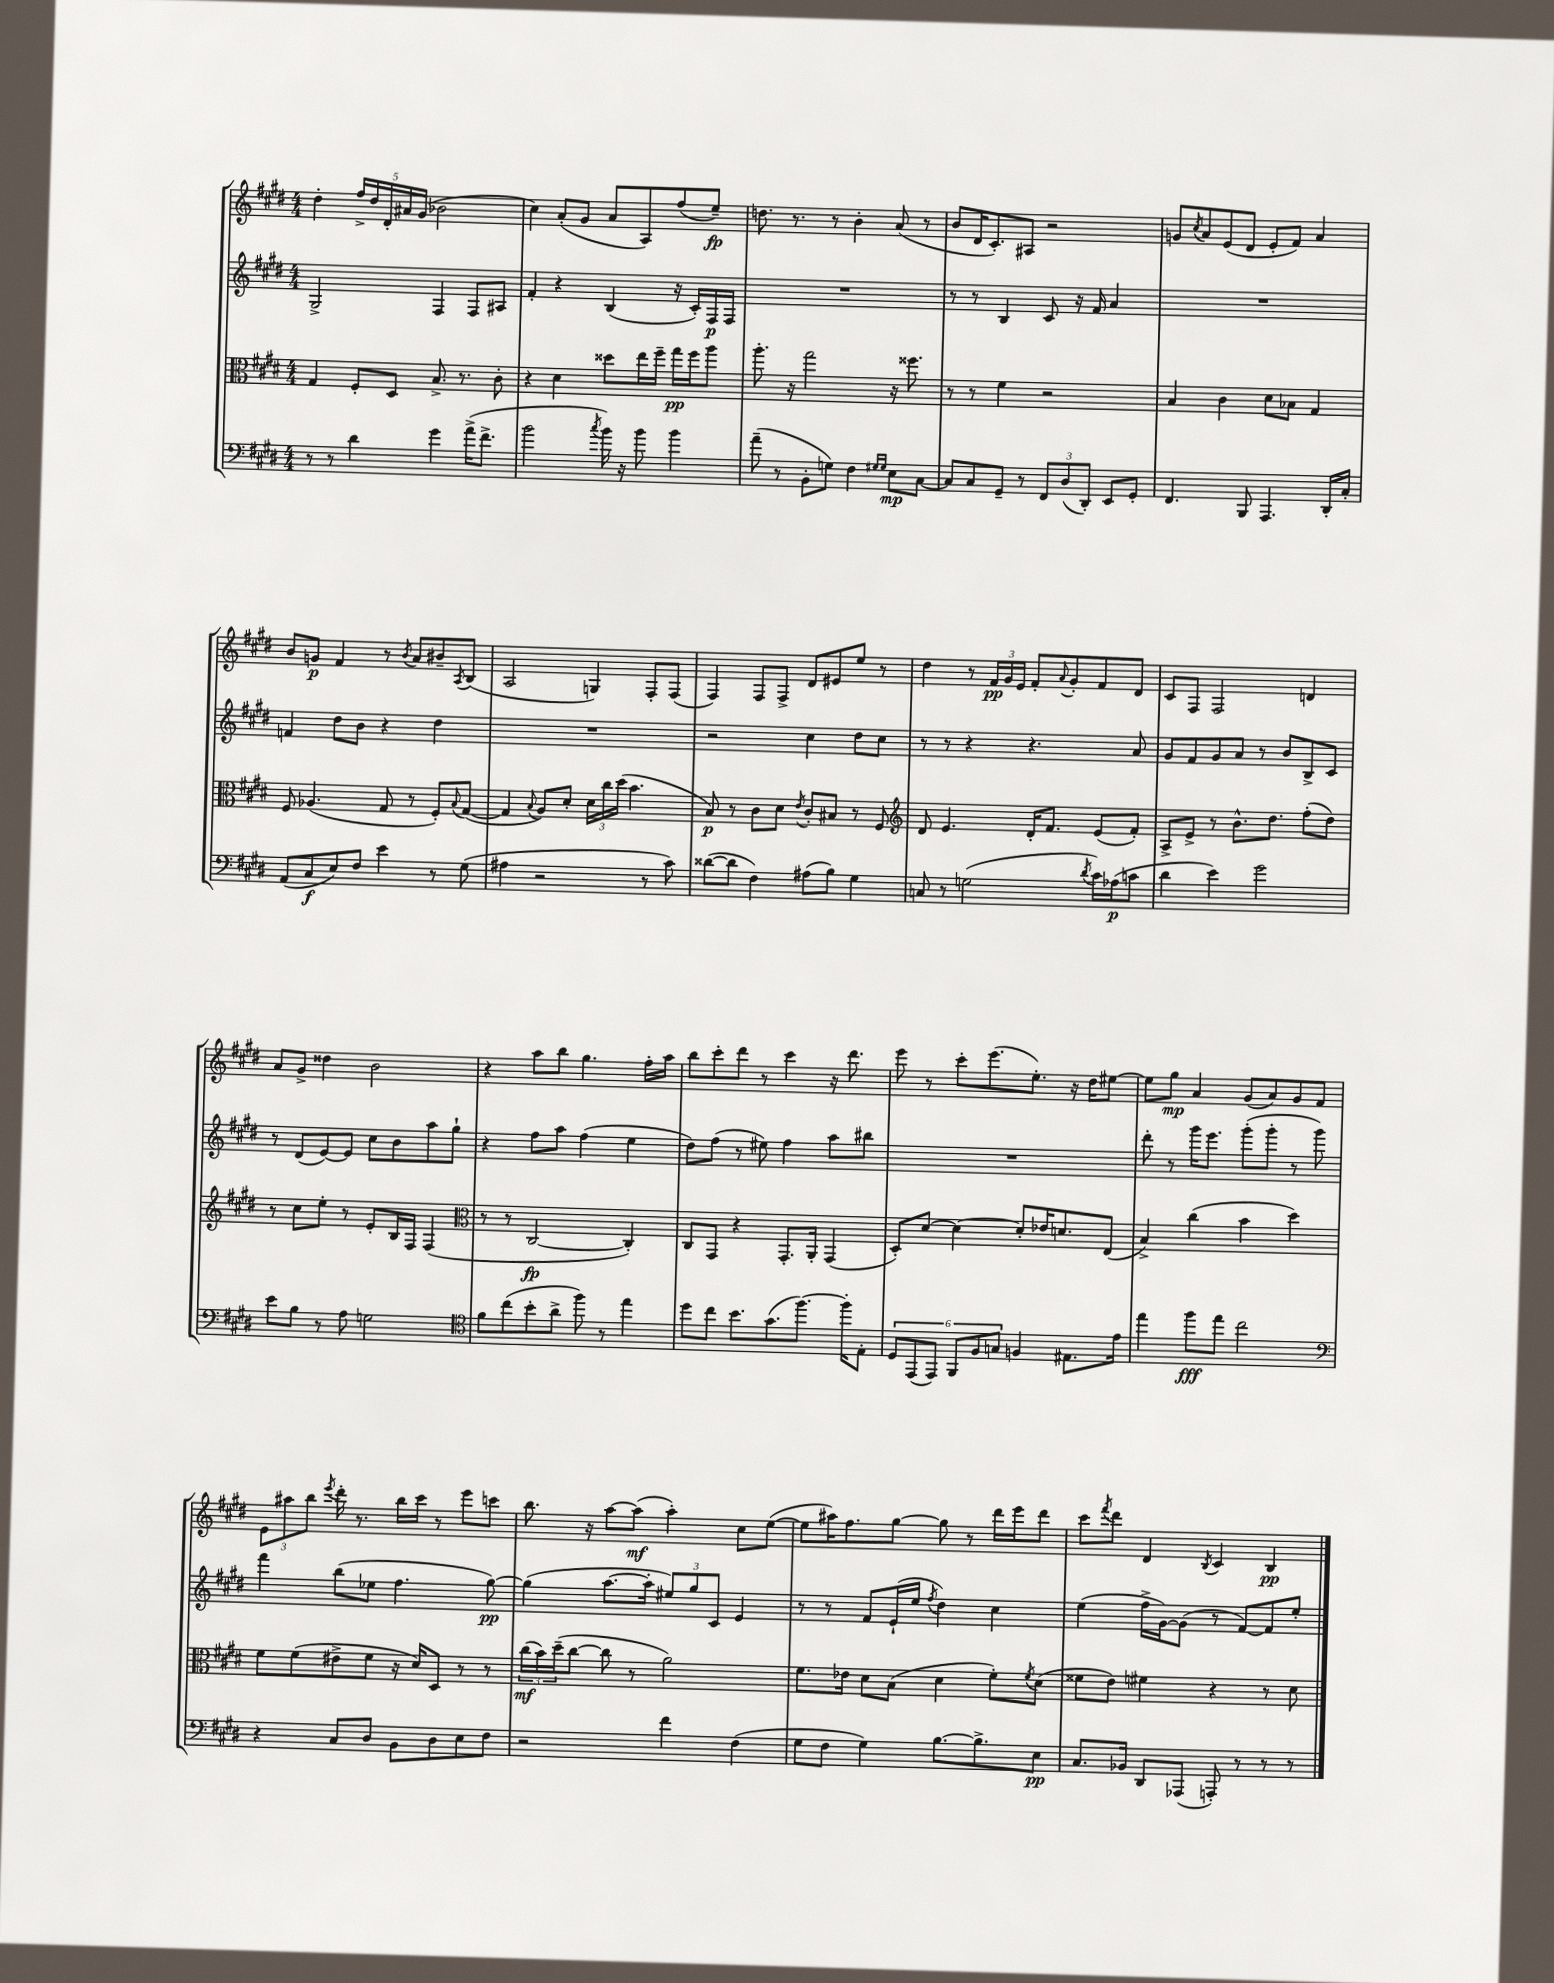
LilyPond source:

<<
\new StaffGroup <<
\new Staff = "s0" {
    \clef treble \key e \major \numericTimeSignature \time 4/4
    dis''4-. \tuplet 5/4 { fis''16-> dis''16 dis'16-. ais'16 gis'16( } bes'2 |
    cis''4) a'8-.( gis'8 a'8 a8) fis''8( e''8--\fp) |
    d''8. r8. r8 b'4-. a'8( r8 |
    b'8 dis'16 cis'8.-.) ais8 r2 |
    g'8 \acciaccatura { cis''8 } a'8 e'8( dis'8 e'8-. fis'8) a'4 |
    b'8 g'8\p fis'4 r8 \acciaccatura { b'8 } a'8 bis'8-- \acciaccatura { a8 } b8( |
    a2 g4) fis8-. fis8( |
    fis4) fis8 fis8-> dis'8 eis'8 e''8 r8 |
    dis''4 r8 \tuplet 3/2 { fis'16\pp gis'16 e'16 } fis'8-. \appoggiatura { a'8 } gis'8-. fis'8 dis'8 |
    cis'8 fis8 fis2 d'4 |
    a'8 gis'8-> disis''4 b'2 |
    r4 a''8 b''8 gis''4. fis''16-. a''16 |
    b''8 cis'''8-. dis'''8 r8 cis'''4 r16 dis'''8. |
    e'''8 r8 cis'''8-. e'''8.( e''8.-.) r16 dis''16 eis''8~ |
    eis''8 gis''8\mp a'4 gis'8( a'8) gis'8 fis'8 |
    \tuplet 3/2 { e'8 ais''8 b''8 } \acciaccatura { e'''8 } dis'''16-. r8. b''16 cis'''16 r8 e'''8 c'''8 |
    b''8. r16 a''8~ a''8\mf( a''4-.) cis''8 e''8~( |
    e''8 ais''16) fis''8. gis''8~ gis''8 r8 dis'''16 e'''16 dis'''8 |
    cis'''8 \acciaccatura { fis'''8 } dis'''8 dis'4 \acciaccatura { b8 } cis'4 b4\pp \bar "|." |
}
\new Staff = "s1" {
    \clef treble \key e \major \numericTimeSignature \time 4/4
    gis2-> fis4 fis8 ais8 |
    fis'4-. r4 b4( r16 cis'16-.) fis16\p fis16 |
    R1 |
    r8 r8 b4 cis'8 r16 fis'16 a'4 |
    R1 |
    f'4 dis''8 b'8 r4 dis''4 |
    R1 |
    r2 cis''4 dis''8 cis''8 |
    r8 r8 r4 r4. a'8 |
    gis'8 fis'8 gis'8 a'8 r8 b'8 b8-> cis'8 |
    r8 dis'8( e'8~) e'8 cis''8 b'8 a''8 gis''8-! |
    r4 fis''8 a''8 fis''4( e''4 |
    dis''8) fis''8( r8 eis''8) fis''4 a''8 bis''8 |
    R1 |
    dis'''8-. r8 gis'''16 e'''8. gis'''8-.( gis'''8-. r8 gis'''8) |
    fis'''4 b''8( ees''8 fis''4. gis''8~\pp) |
    gis''4( a''8.~ a''16-. \tuplet 3/2 { eis''8) gis''8 cis'8 } e'4 |
    r8 r8 fis'8 e'16-!( e''16 \acciaccatura { fis''8 } dis''4) cis''4 |
    e''4( fis''16-> gis'16~) gis'8( r8 fis'8~) fis'8 e''8-. \bar "|." |
}
\new Staff = "s2" {
    \clef alto \key e \major \numericTimeSignature \time 4/4
    gis4 fis8-. dis8 b8.-> r8. cis'8-. |
    r4 dis'4 disis''8 e''16 fis''16-- gis''16\pp fis''16 a''8 |
    a''8.-. r16 gis''2 r16 fisis''8. |
    r8 r8 fis'4 r2 |
    b4 cis'4 dis'8 bes8 gis4 |
    fis8 aes4.( gis8 r8 fis8-.) \appoggiatura { b8 } gis8~( |
    gis4 \appoggiatura { b8 } a8) dis'8-. \tuplet 3/2 { dis'16 cis''16 dis''16( } b'4. |
    b8\p) r8 cis'8 dis'8 \acciaccatura { e'8 } cis'8-. bis8 r8 fis8 |
    \clef treble dis'8 e'4. dis'16-. fis'8. e'8( fis'8-.) |
    a8-> e'8-> r8 b'8.-^ dis''8. fis''8-.( dis''8) |
    r8 cis''8 e''8-. r8 e'8-. b16 fis16 fis4( |
    \clef alto r8 r8 cis2~\fp cis4-.) |
    cis8 gis,8 r4 gis,8.-. a,16-. gis,4( |
    dis8-.) dis'8~ dis'4~ dis'8-. ees'16 d'8. e8( |
    b4->) cis''4( b'4 dis''4) |
    fis'8 fis'8( eis'8-> fis'8 r16 dis'16) dis8 r8 r8 |
    \tuplet 3/2 { cis''16\mf( b'16) dis''16--( } cis''8~ cis''8 r8 a'2) |
    fis'8. ees'16 dis'8 b8( dis'4 fis'8-.) \acciaccatura { fis'8 } dis'8( |
    fisis'8 e'8) fis'4 r4 r8 dis'8 \bar "|." |
}
\new Staff = "s3" {
    \clef bass \key e \major \numericTimeSignature \time 4/4
    r8 r8 dis'4 gis'4 a'16->( fis'8.-> |
    b'2 \acciaccatura { cis''8 } b'16) r16 b'8 b'4 |
    a'8--( r8 b,8-. g8) fis4 \grace { gis16 gis16 } e8\mp cis8~ |
    cis8 cis8 gis,8-- r8 \tuplet 3/2 { fis,8 dis8( dis,8-.) } e,8 gis,8-. |
    fis,4. b,,8 a,,4. dis,16-. cis16-. |
    a,8( cis8\f e8) fis8 e'4 r8 gis8( |
    ais4 r2 r8 cis'8) |
    disis'8~( disis'8 fis4) ais8( b8) gis4 |
    c8 r8 g2( \acciaccatura { dis'8 } cis'16) aes16\p( c'8 |
    dis'4 e'4) gis'2 |
    e'8 b8 r8 a8 g2 |
    \clef tenor fis'8 cis''8( b'8-. a'8-> fis''8) r8 e''4 |
    dis''8 cis''8 b'8. gis'8.( fis''8.~) fis''16-. e8-. |
    \tuplet 6/4 { dis8 e,8( e,8) fis,8 fis8 g8 } f4 eis8. e'16 |
    e''4 fis''8\fff e''8 cis''2 |
    \clef bass r4 cis8 dis8 b,8 dis8 e8 fis8 |
    r2 fis'4 fis4( |
    gis8 fis8 gis4) b8.~ b8.-> e8\pp |
    cis8. bes,16 dis,8 aes,,8( a,,8-.) r8 r8 r8 \bar "|." |
}
>>
>>
\layout { \context { \Score \remove "Bar_number_engraver" } }
